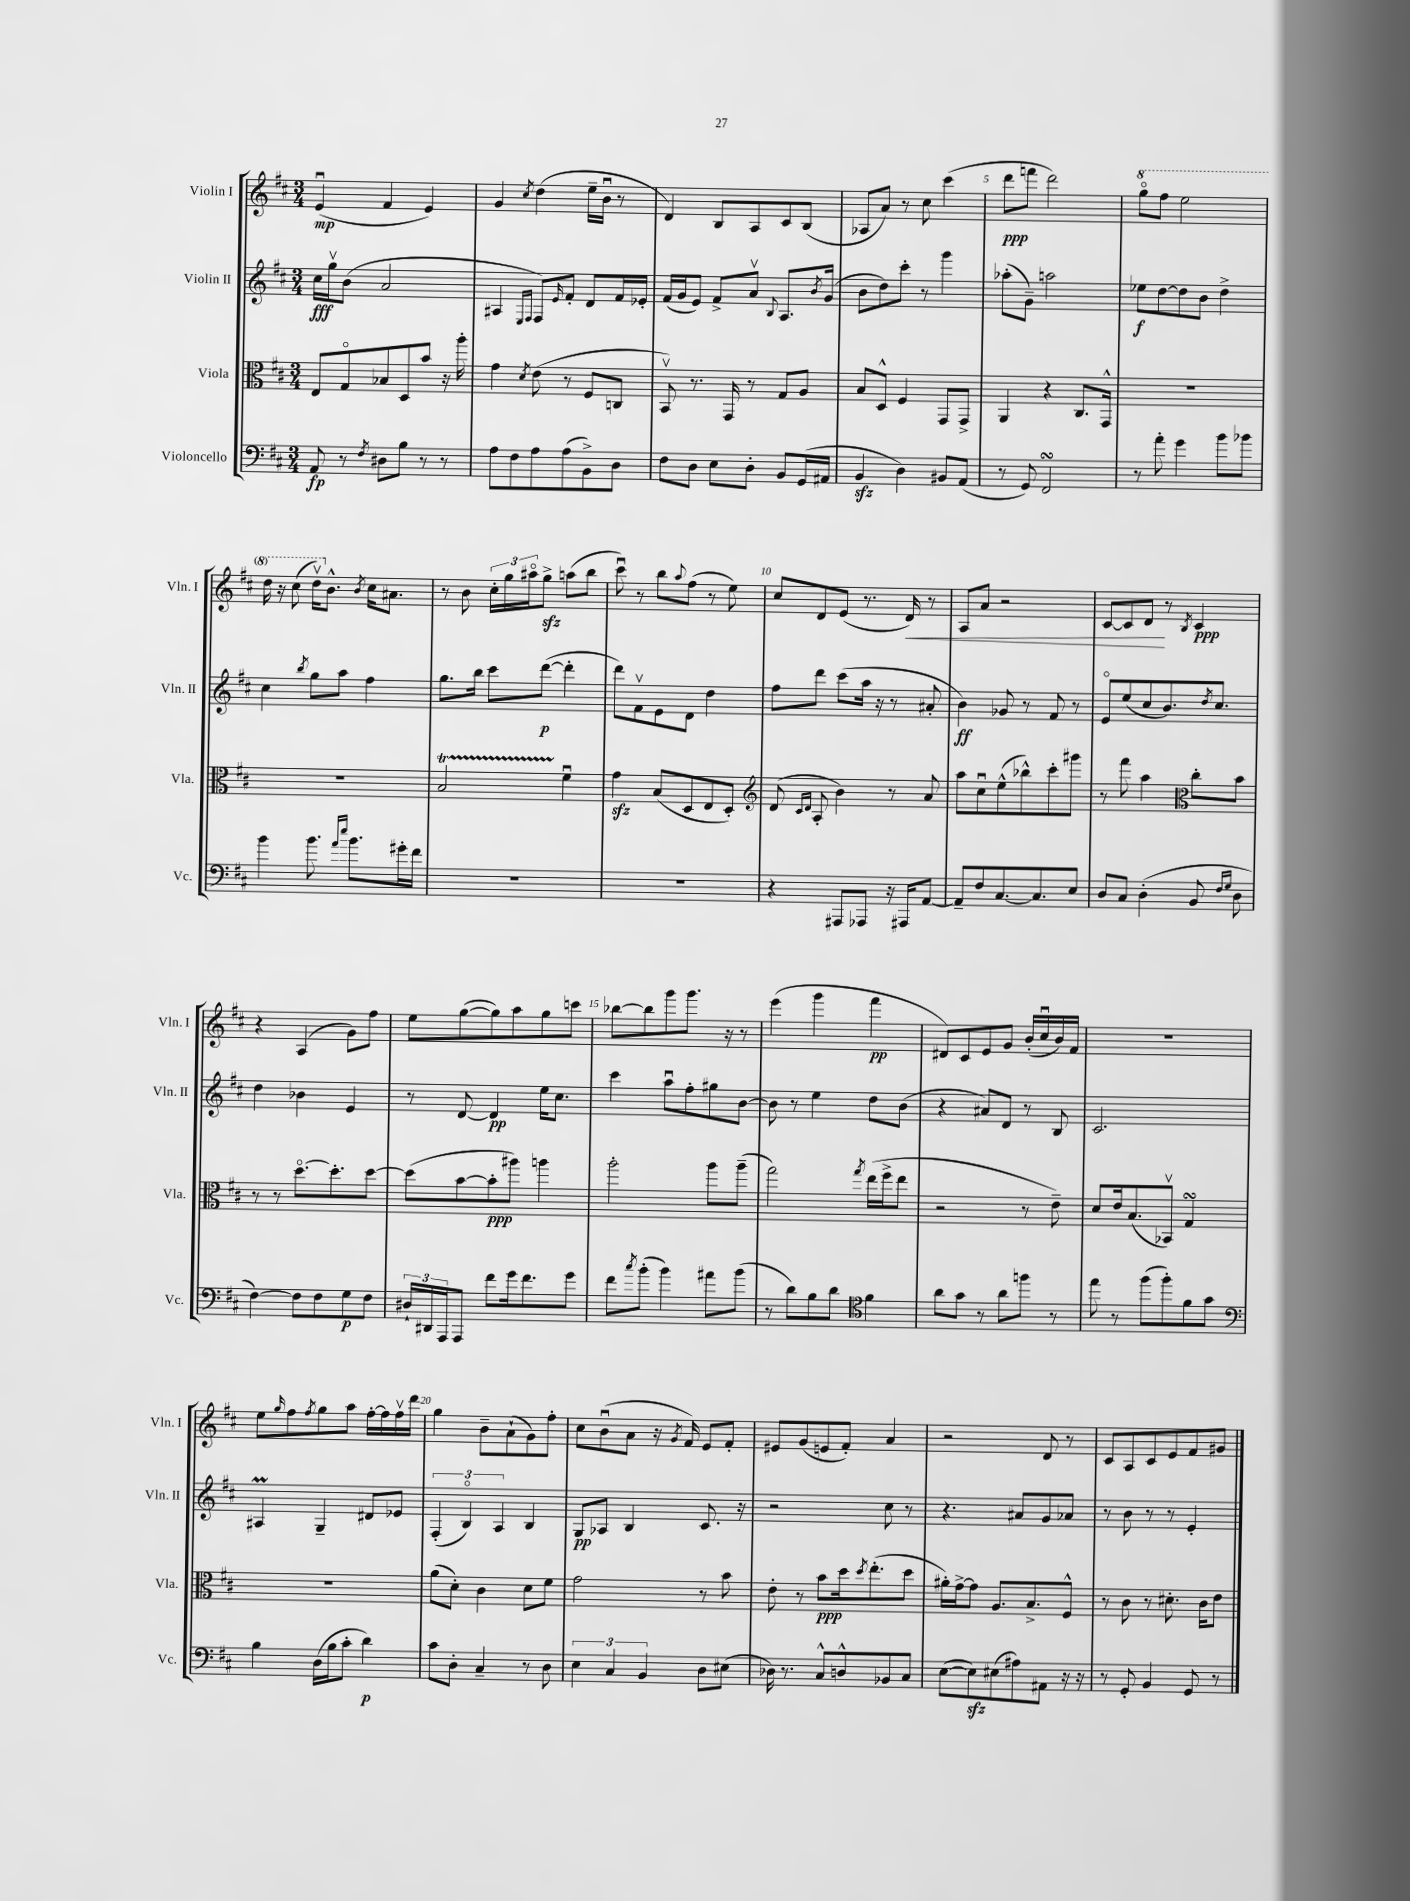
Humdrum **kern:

**kern	**kern	**kern	**kern
*staff4	*staff3	*staff2	*staff1
*clefF4	*clefC3	*clefG2	*clefG2
*k[f#c#]	*k[f#c#]	*k[f#c#]	*k[f#c#]
*M3/4	*M3/4	*M3/4	*M3/4
8AA	8E	16cc#	(4eu
.	.	16ggv	.
8r	8Go	(8b	.
8qF#	.	.	.
8D#	8B-	2a	4f#
8B	8D	.	.
8r	8b	.	4e)
8r	16r	.	.
.	16aa'	.	.
=	=	=	=
8A	4g	4A#	4g
8F#	.	.	.
.	.	16qqE	.
.	8qd	16qqF#	8qcc#
8A	(8e	8F#)	(4dd
.	.	16qqe	.
(8A	8r	8f#'	.
8BB^)	8F#	8d	16ee~
.	.	.	16bu
8D	8C	16f#	8r
.	.	16e-'	.
=	=	=	=
8F#	8BBv)	(16f#	4d)
.	.	16g	.
8D	8.r	8e)	.
8E	.	8f#^	8B
.	16GG	.	.
8D'	8r	8av	8A
.	.	8qqB	.
8BB	8G	8.A	8c#
(16GG	8A	.	(8B
.	.	8qb	.
16AA#	.	(16g	.
=	=	=	=
4BB	8B	8b	8A-
.	8D^^	8dd)	8a)
4D)	4F#	8ccc#'	8r
.	.	8r	8cc#
8BB#	8GG	4ggg	(4ccc#
(8AA	8GG^	.	.
=	=	=	=
8r	4AA	(8aa-'	8ddd
8GG)	.	8g~)	8fff
2FF#	4r	2aa	2ddd)
.	8.C#	.	.
.	16GG^^	.	.
=	=	=	=
8r	2.r	8ee-	8gggo
8a'	.	[8dd	8fff#
4g	.	8dd]	2eee
.	.	8b	.
8b	.	4dd^	.
8b-	.	.	.
=	=	=	=
4b	2.r	4cc#	16ddd
.	.	.	16r
.	.	.	(8ccc#
.	.	8qbb	.
8.b	.	8gg	16dddv)
.	.	.	8.b^^
.	.	8aa	.
16qqa	.	.	.
16qqee	.	.	.
8.b	.	.	.
.	.	.	8qb
.	.	4ff#	16cc#
.	.	.	8.a#
16g#'	.	.	.
16f#	.	.	.
=	=	=	=
2.r	2B	8.gg	8r
.	.	.	8b
.	.	16bb	.
.	.	8ccc#	24cc#'
.	.	.	24gg
.	.	.	24aa#o
.	.	([8ddd	8gg^
.	4f#u	4ddd']	(8aa
.	.	.	8bb
=	=	=	=
2.r	4g	8ddd)	8ccc#u)
.	.	8f#v	8r
.	(8B	8e	8bb
.	.	.	8qqaa
.	8D	8d	(8ff#
.	8E	4dd	8r
.	8D')	.	8ee)
=	=	=	=
*	*clefG2	*	*
4r	(8d	8ff#	8cc#
.	16qqc#	.	.
.	16qqd	.	.
.	8A'	8ddd	8d
8AAA#	4b)	(8ccc#	(8e
8AAA-	.	16aa	8.r
.	.	16r	.
16r	8r	8r	.
16AAA#	.	.	16d)
[8AA	8a	8a#'	8r
=	=	=	=
8AA~]	8aa	4b)	8A
8F#	8cc#u	.	8a
[8.C#	(8ee^^	8g-	2r
.	8bb-^^)	8r	.
8.C#]	.	.	.
.	8ccc#'	8f#	.
8E	8ggg#	8r	.
=	=	=	=
8D	8r	8eo	[8c#
8C#	8fff#	(8ee	8c#]
(4D'	4aa	8cc#	8d
.	.	8.b)	8r
*	*clefC3	*	*
.	.	.	8qB
8BB	8cc#'	.	4c#
.	.	8qdd	.
.	.	8.cc#	.
16qqF#	.	.	.
16qqG	.	.	.
8D	8b	.	.
=	=	=	=
[4F#)	8r	4dd	4r
.	8r	.	.
8F#]	[8.ddo	4b-	(4A
8F#	.	.	.
.	8.dd']	.	.
8G	.	4e	8g)
8F#	[8dd	.	8ff#
=	=	=	=
24D#`	(8dd]	8r	8ee
24DD#	.	.	.
24AAA	.	.	.
8AAA	[8b	[8d	([8gg
8f#	8b']	4d]	8gg])
16g	8aa#)	.	8aa
8.f#	.	.	.
.	4aa	16ee	8gg
.	.	8.cc#	.
8g	.	.	8ccc
=	=	=	=
8f#	2aa'	4ccc#	[8bb-
8qcc#	.	.	.
(8b'	.	.	8bb-]
4b)	.	8aau	8ggg
.	.	8ff#'	8.ggg
8a#	8aa	8gg#	.
.	.	.	16r
(8b	(8aa~	[8b	8r
=	=	=	=
8r	2gg)	8b]	(4eee
8d)	.	8r	.
8B	.	4ee	4ggg
8d	.	.	.
*clefC4	*	*	*
.	8qgg	.	.
4f#	(16ee	8dd	4fff#
.	16ff#^	.	.
.	8ee	(8b	.
=	=	=	=
8a	2r	4r	8d#)
8g	.	.	8c#
8r	.	8a#)	8e
8a	.	8d	8g
8ff	8r	8r	(16b'
.	.	.	16cc#u
8r	8e~)	8B	16b)
.	.	.	16f#
=	=	=	=
8ee	8d	2.c#	2.r
8r	16e	.	.
.	(8.B	.	.
(8ff#	.	.	.
8ff#')	8BB-v)	.	.
8f#	4G	.	.
8g	.	.	.
=	=	=	=
*clefF4	*	*	*
4B	2.r	4A#	8ee
.	.	.	16qqgg
.	.	.	8ff#
.	.	.	8qff#
(16D	.	4G~	8gg
16B	.	.	.
8c#'	.	.	8aa
4d)	.	8d#	[16ff#'
.	.	.	16ff#]
.	.	8e-	16ff#v
.	.	.	16ddd
=	=	=	=
8c#	(8a	(6F#'	4gg
8D'	8d')	.	.
.	.	6Bo)	.
4C#~	4c#	.	8b~
.	.	6A	.
.	.	.	(8a`
8r	8d	4B	8g)
8D	8f#	.	8ff#'
=	=	=	=
6E	2g	8G	8cc#
.	.	8A-	(8bu
6C#	.	.	.
.	.	4B	8a
6BB	.	.	.
.	.	.	16r
.	.	.	8qg
.	.	.	16f#)
8D	8r	8.c#	8e
(8E#	8b	.	8f#'
.	.	16r	.
=	=	=	=
16D-)	8e'	2r	8e#
8.r	.	.	.
.	8r	.	(8g
8C#^^	8b	.	8e
8D^^	16dd	.	8f#')
.	8qdd	.	.
.	(8.ee'	.	.
8BB-	.	8cc#	4a
8C#	8dd	8r	.
=	=	=	=
([8E	16a#')	4.r	2r
.	[16g^	.	.
8E])	8g]	.	.
(8E#	8.A	.	.
8A#)	.	8a#	.
.	8.B^	.	.
8AA#	.	8g	8d
16r	8F#^^	8a-	8r
16r	.	.	.
=	=	=	=
8r	8r	8r	8c#
8GG'	8c#	8b	8A
4BB	8r	8r	8c#
.	8.d#'	8r	8e
8GG	.	4e'	8f#
.	16c#	.	.
8r	8e	.	8g#
==	==	==	==
*-	*-	*-	*-
